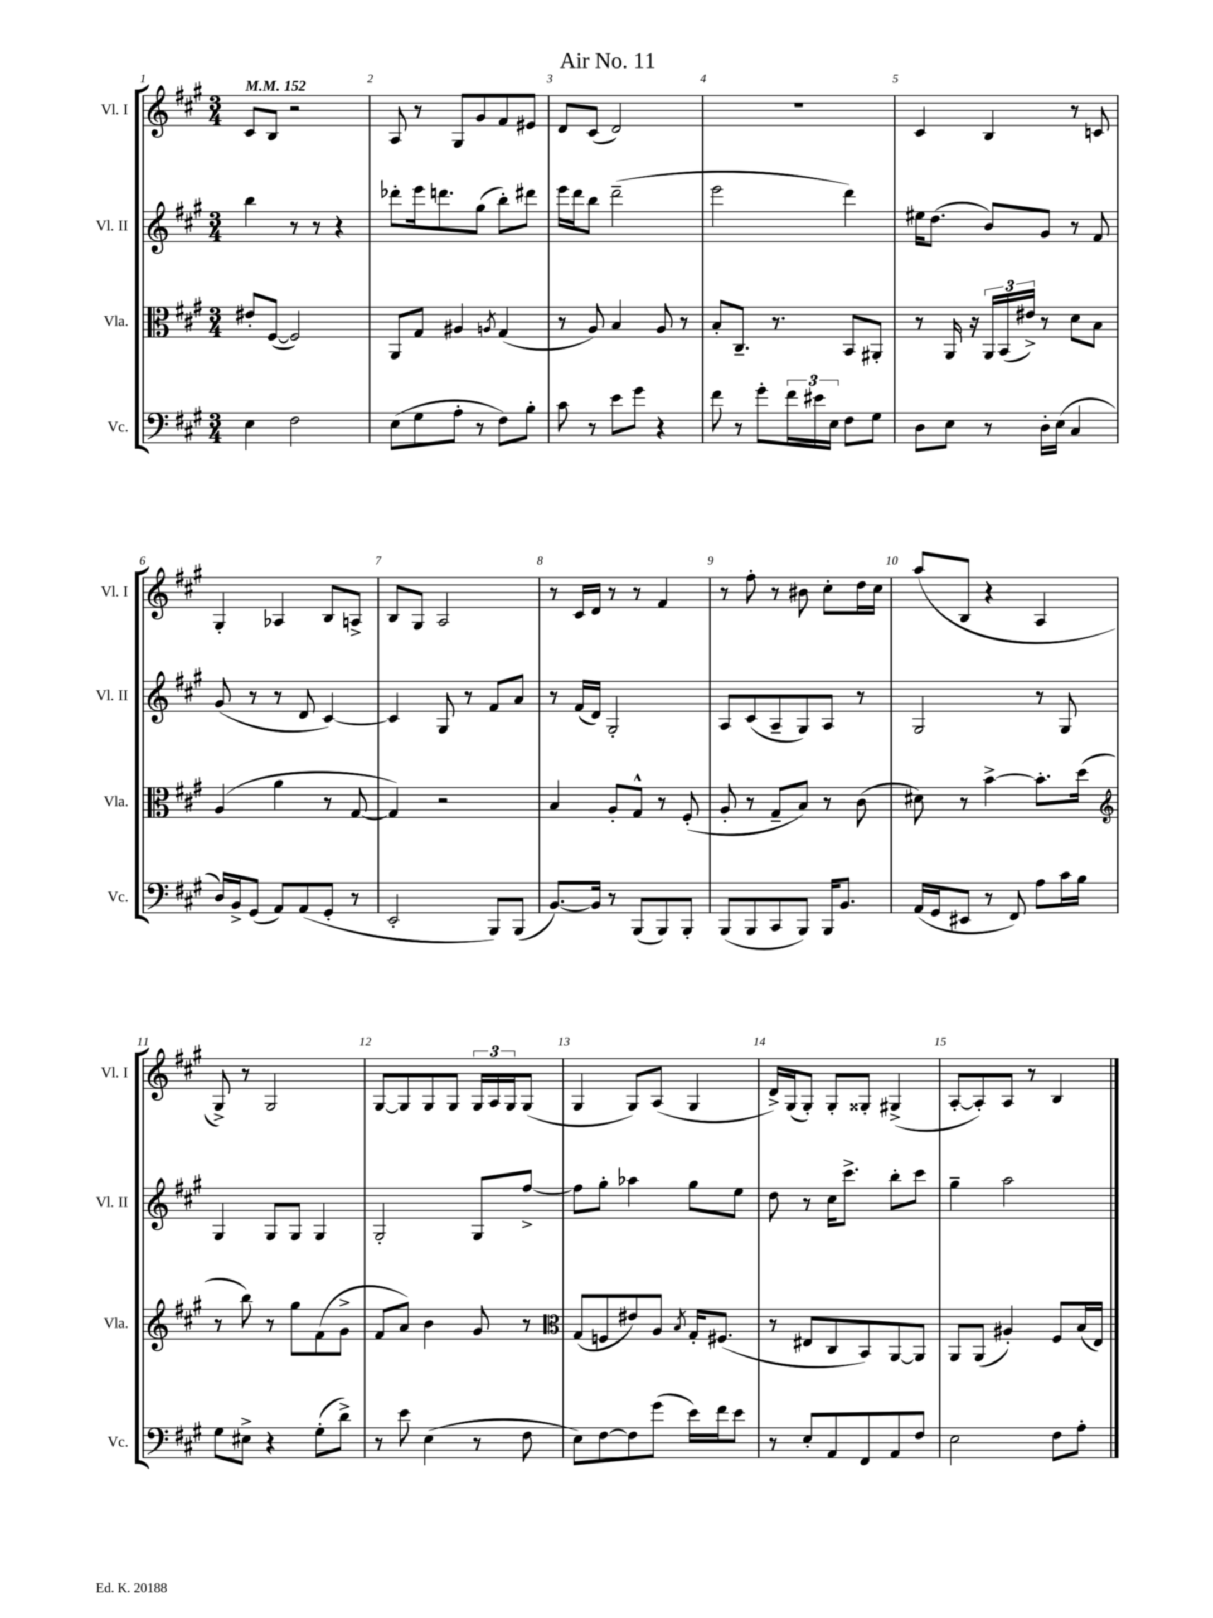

**kern	**kern	**kern	**kern
*staff4	*staff3	*staff2	*staff1
*clefF4	*clefC3	*clefG2	*clefG2
*k[f#c#g#]	*k[f#c#g#]	*k[f#c#g#]	*k[f#c#g#]
*M3/4	*M3/4	*M3/4	*M3/4
*MM152	*MM152	*MM152	*MM152
4E	8e#'	4bb	8c#
.	([8F#	.	8B
2F#	2F#])	8r	2r
.	.	8r	.
.	.	4r	.
=	=	=	=
(8E	8AA	8ddd-'	8A
8G#	8G#	16eee	8r
.	.	8.ddd	.
8A'	4A#	.	8G#
8r	.	(8gg#	8g#
.	8qA	.	.
8F#)	(4G#	8bb')	8f#
8B'	.	8ddd#	8e#
=	=	=	=
8c#	8r	16eee	8d
.	.	16ddd	.
8r	8A)	8bb	(8c#
8e	4B	(2ddd~	2d)
8g#	.	.	.
4r	8A	.	.
.	8r	.	.
=	=	=	=
8f#	8B'	2eee	2.r
8r	8.C#~	.	.
8g#'	.	.	.
.	8.r	.	.
24f#	.	.	.
24e#	.	.	.
24E	.	.	.
8F#	8BB	4ddd)	.
8G#	8AA#'	.	.
=	=	=	=
8D	8r	16ee#	4c#
.	.	(8.dd	.
8E	16AA	.	.
.	16r	.	.
8r	24AA	8b)	4B
.	(24BB	.	.
.	24e#^)	.	.
16D'	8r	8g#	.
(16E	.	.	.
4C#	8d	8r	8r
.	8B	8f#	8c
=	=	=	=
16D)	(4A	(8g#	4G#'
16BB^	.	.	.
(8GG#	.	8r	.
8AA)	4a	8r	4A-
(8AA	.	8d	.
8GG#'	8r	[4c#)	8B
8r	[8G#	.	8A^
=	=	=	=
2EE'	4G#])	4c#]	8B
.	.	.	8G#
.	2r	8G#	2A
.	.	8r	.
8BBB)	.	8f#	.
(8BBB	.	8a	.
=	=	=	=
[8.BB)	4B	8r	8r
.	.	(16f#	16c#
16BB]	.	16d)	16d
8r	8A'	2G#'	8r
(8BBB	8G#^^	.	8r
8BBB)	8r	.	4f#
8BBB'	(8F#'	.	.
=	=	=	=
(8BBB	8A'	8A	8r
8BBB	8r	(8c#	8ff#'
8CC#	8G#~	8A~	8r
8BBB)	8B)	8G#)	8b#
16BBB	8r	8A	8cc#'
8.BB	.	.	.
.	(8c#	8r	16dd
.	.	.	16cc#
=	=	=	=
(16AA	8d#)	2G#	(8aa
16GG#	.	.	.
8EE#	8r	.	8B
8r	[4b^	.	4r
8FF#)	.	.	.
8A	8.b']	8r	4A
16c#	.	8G#	.
16B	(16dd	.	.
=	=	=	=
*	*clefG2	*	*
8G#	8r	4G#	8G#^)
8E#^	8bb)	.	8r
4r	8r	8G#	2G#
.	8gg#	8G#	.
(8G#'	(8f#	4G#	.
8d^)	8g#^	.	.
=	=	=	=
8r	8f#	2G#'	[8G#
8e	8a)	.	8G#]
(4E	4b	.	8G#
.	.	.	8G#
8r	8g#	8G#	24G#
.	.	.	24A
.	.	.	24G#
8F#	8r	[8ff#^	(8G#
=	=	=	=
*	*clefC3	*	*
8E)	(8G#	8ff#]	4G#
[8F#	8F	8gg#'	.
8F#]	8e#)	4aa-	8G#)
(8g#	8A	.	(8A
.	8qB	.	.
16e)	16G#'	8gg#	4G#
16f#	(8.F#	.	.
8e	.	8ee	.
=	=	=	=
8r	8r	8dd	16d^)
.	.	.	(16G#
8E'	8E#	8r	8G#')
8AA	8C#	16cc#	8G#'
.	.	8.ccc#^	.
8FF#	8BB)	.	8G##'
8AA	[8AA	8bb'	(4G#^
8F#	8AA]	8ccc#	.
=	=	=	=
2E	8AA	4gg#~	[8A'
.	(8AA	.	8A'])
.	4A#')	2aa	8A
.	.	.	8r
8F#	8F#	.	4B
8A'	(16B	.	.
.	16E)	.	.
==	==	==	==
*-	*-	*-	*-
